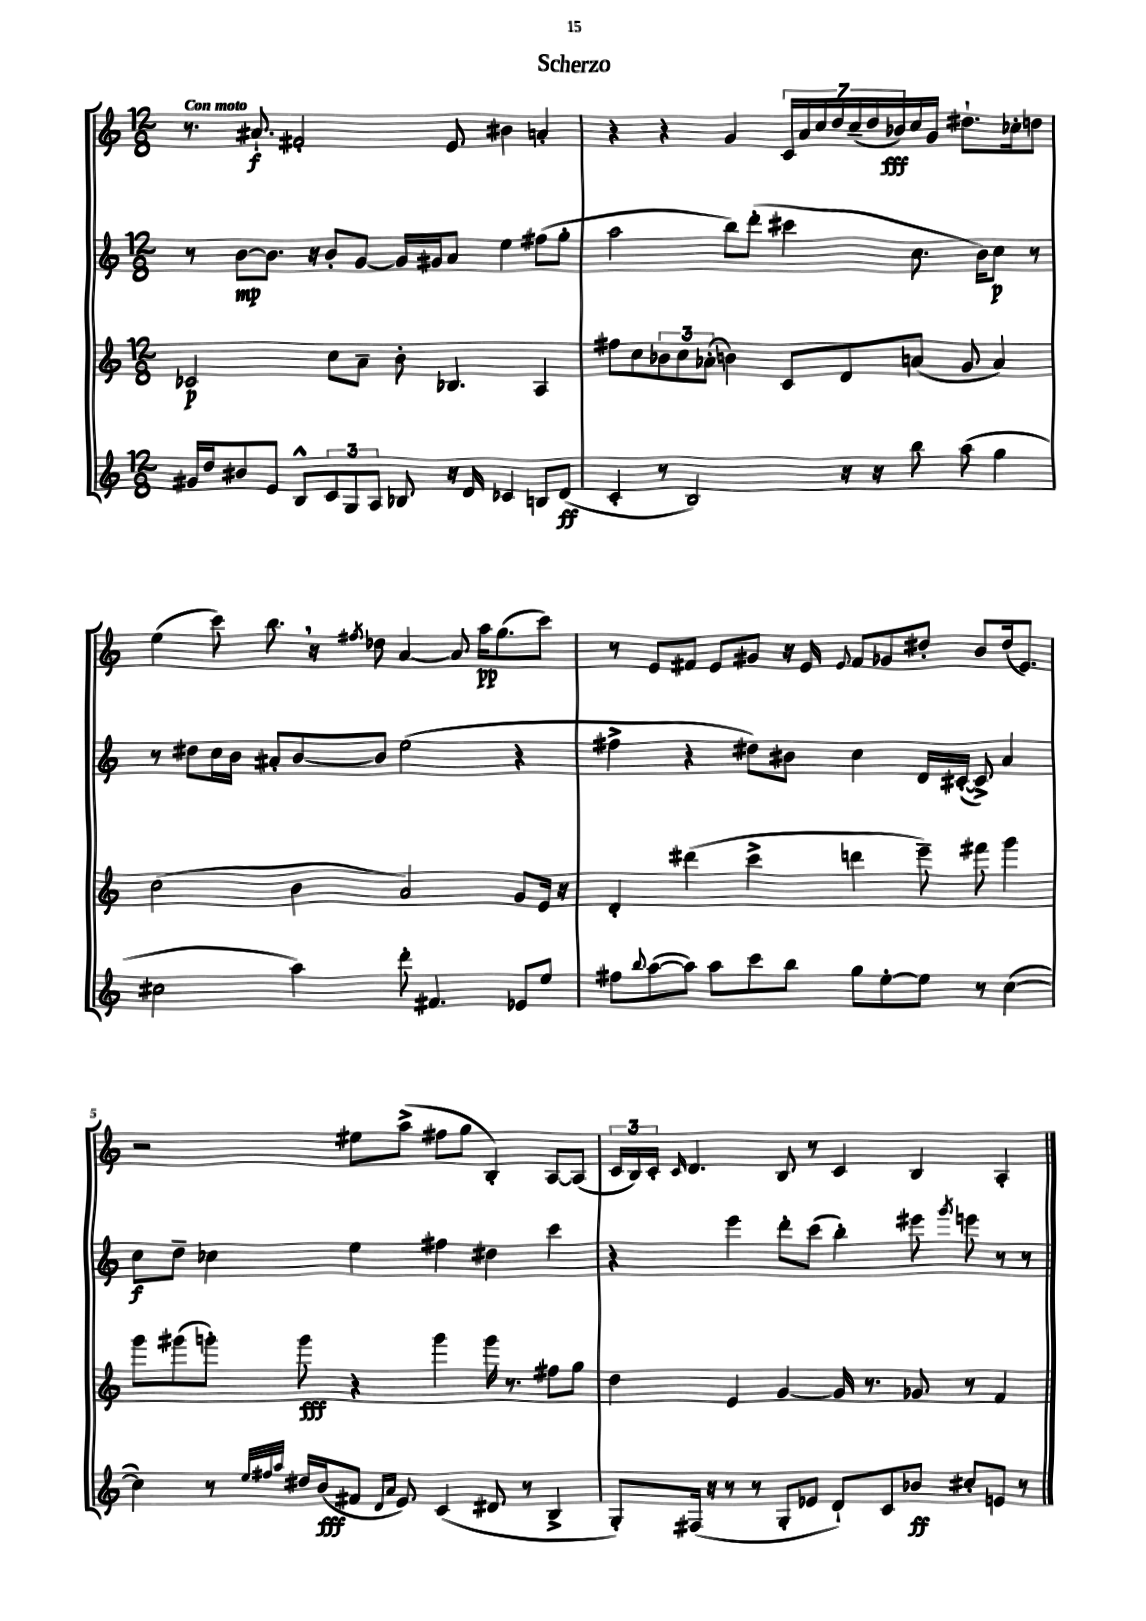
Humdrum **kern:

**kern	**kern	**kern	**kern
*staff4	*staff3	*staff2	*staff1
*clefG2	*clefG2	*clefG2	*clefG2
*k[]	*k[]	*k[]	*k[]
*M12/8	*M12/8	*M12/8	*M12/8
16g#	2c-	8r	8.r
16dd	.	.	.
8b#	.	[8b	.
.	.	.	8.a#`
8e	.	8.b]	.
8B^^	.	.	2f#'
.	.	16r	.
12c	8cc	8b'	.
12G	.	.	.
.	8a~	[8g	.
12A	.	.	.
8B-	8b'	16g]	.
.	.	16g#	.
16r	4.B-	8a	8e
16d	.	.	.
4c-	.	4ee	4b#
8B	4A	(8ff#	4a'
(8d	.	8gg'	.
=	=	=	=
4c'	8ff#	2aa	4r
.	8cc	.	.
8r	12b-	.	4r
.	12cc	.	.
2B)	.	.	.
.	(12a-'	.	.
.	4b)	8bb)	4g
.	.	(8ddd'	.
.	8c	4ccc#	28c
.	.	.	28a
.	.	.	28cc
.	.	.	28dd
16r	8d	.	.
.	.	.	(28cc~
.	.	.	28dd
16r	.	.	.
.	.	.	28b-)
8bb	(8a	8.cc	16cc
.	.	.	16g
(8aa	8g	.	8.dd#`
.	.	16b)	.
4gg	4a)	8cc	.
.	.	.	16cc-'
.	.	8r	8dd
=	=	=	=
2cc#	(2cc	8r	(4ee
.	.	8dd#	.
.	.	16cc	8ccc)
.	.	16b	.
.	.	8a#'	8.bb
4aa)	4b	[8b	.
.	.	.	16r
.	.	.	8qff#
.	.	8b]	8dd-
8ddd'	2a)	(2ee	[4a
4.f#	.	.	.
.	.	.	8a]
.	.	.	16aa
.	.	.	(8.gg
8e-	8g	4r	.
8ee	16e	.	8ccc)
.	16r	.	.
=	=	=	=
8ff#	4d'	4ff#^	8r
8qqbb	.	.	.
([8aa	.	.	8e
8aa])	(4ddd#	4r	8f#
8aa	.	.	8e
8ccc	4ccc^	8dd#)	8g#
8bb	.	8b#	16r
.	.	.	16e
.	.	.	8qqe
8gg	4ddd	4cc	8f#
[8ee'	.	.	8g-
8ee]	8eee~)	16d	8dd#'
.	.	([16c#'	.
8r	8fff#	8c#^])	8b
([4cc	4ggg	4a	(16dd#
.	.	.	8.e)
=	=	=	=
4cc])	8ggg	8cc	2r
.	(8ggg#	8dd~	.
8r	8ggg')	4cc-	.
32qqee	.	.	.
32qqff#	.	.	.
32qqaa	.	.	.
16dd#	8ggg	.	.
(16b	.	.	.
8f#	4r	4ee	8ee#
16qqd	.	.	.
16qqa	.	.	.
8e)	.	.	(8aa^
(4c	4ggg	4ff#	8ff#
.	.	.	8gg
8d#	16ggg	4dd#	4B')
.	8.r	.	.
8r	.	.	.
4B^	8ff#	4ccc	[8A
.	8gg	.	(8A]
=	=	=	=
8G')	4dd	4r	24c
.	.	.	24B)
.	.	.	24c'
.	.	.	16qqc
(16F#	.	.	4.d
16r	.	.	.
8r	4e	4eee	.
8r	.	.	.
8G'	[4g	8ddd'	8B
8e-	.	(8ccc	8r
8d`)	16g]	4bb')	4c
.	8.r	.	.
8c	.	.	.
8b-	8g-	8eee#	4B
.	.	8qggg	.
8cc#'	8r	8eee	.
8e	4f	8r	4A'
8r	.	8r	.
==	==	==	==
*-	*-	*-	*-
